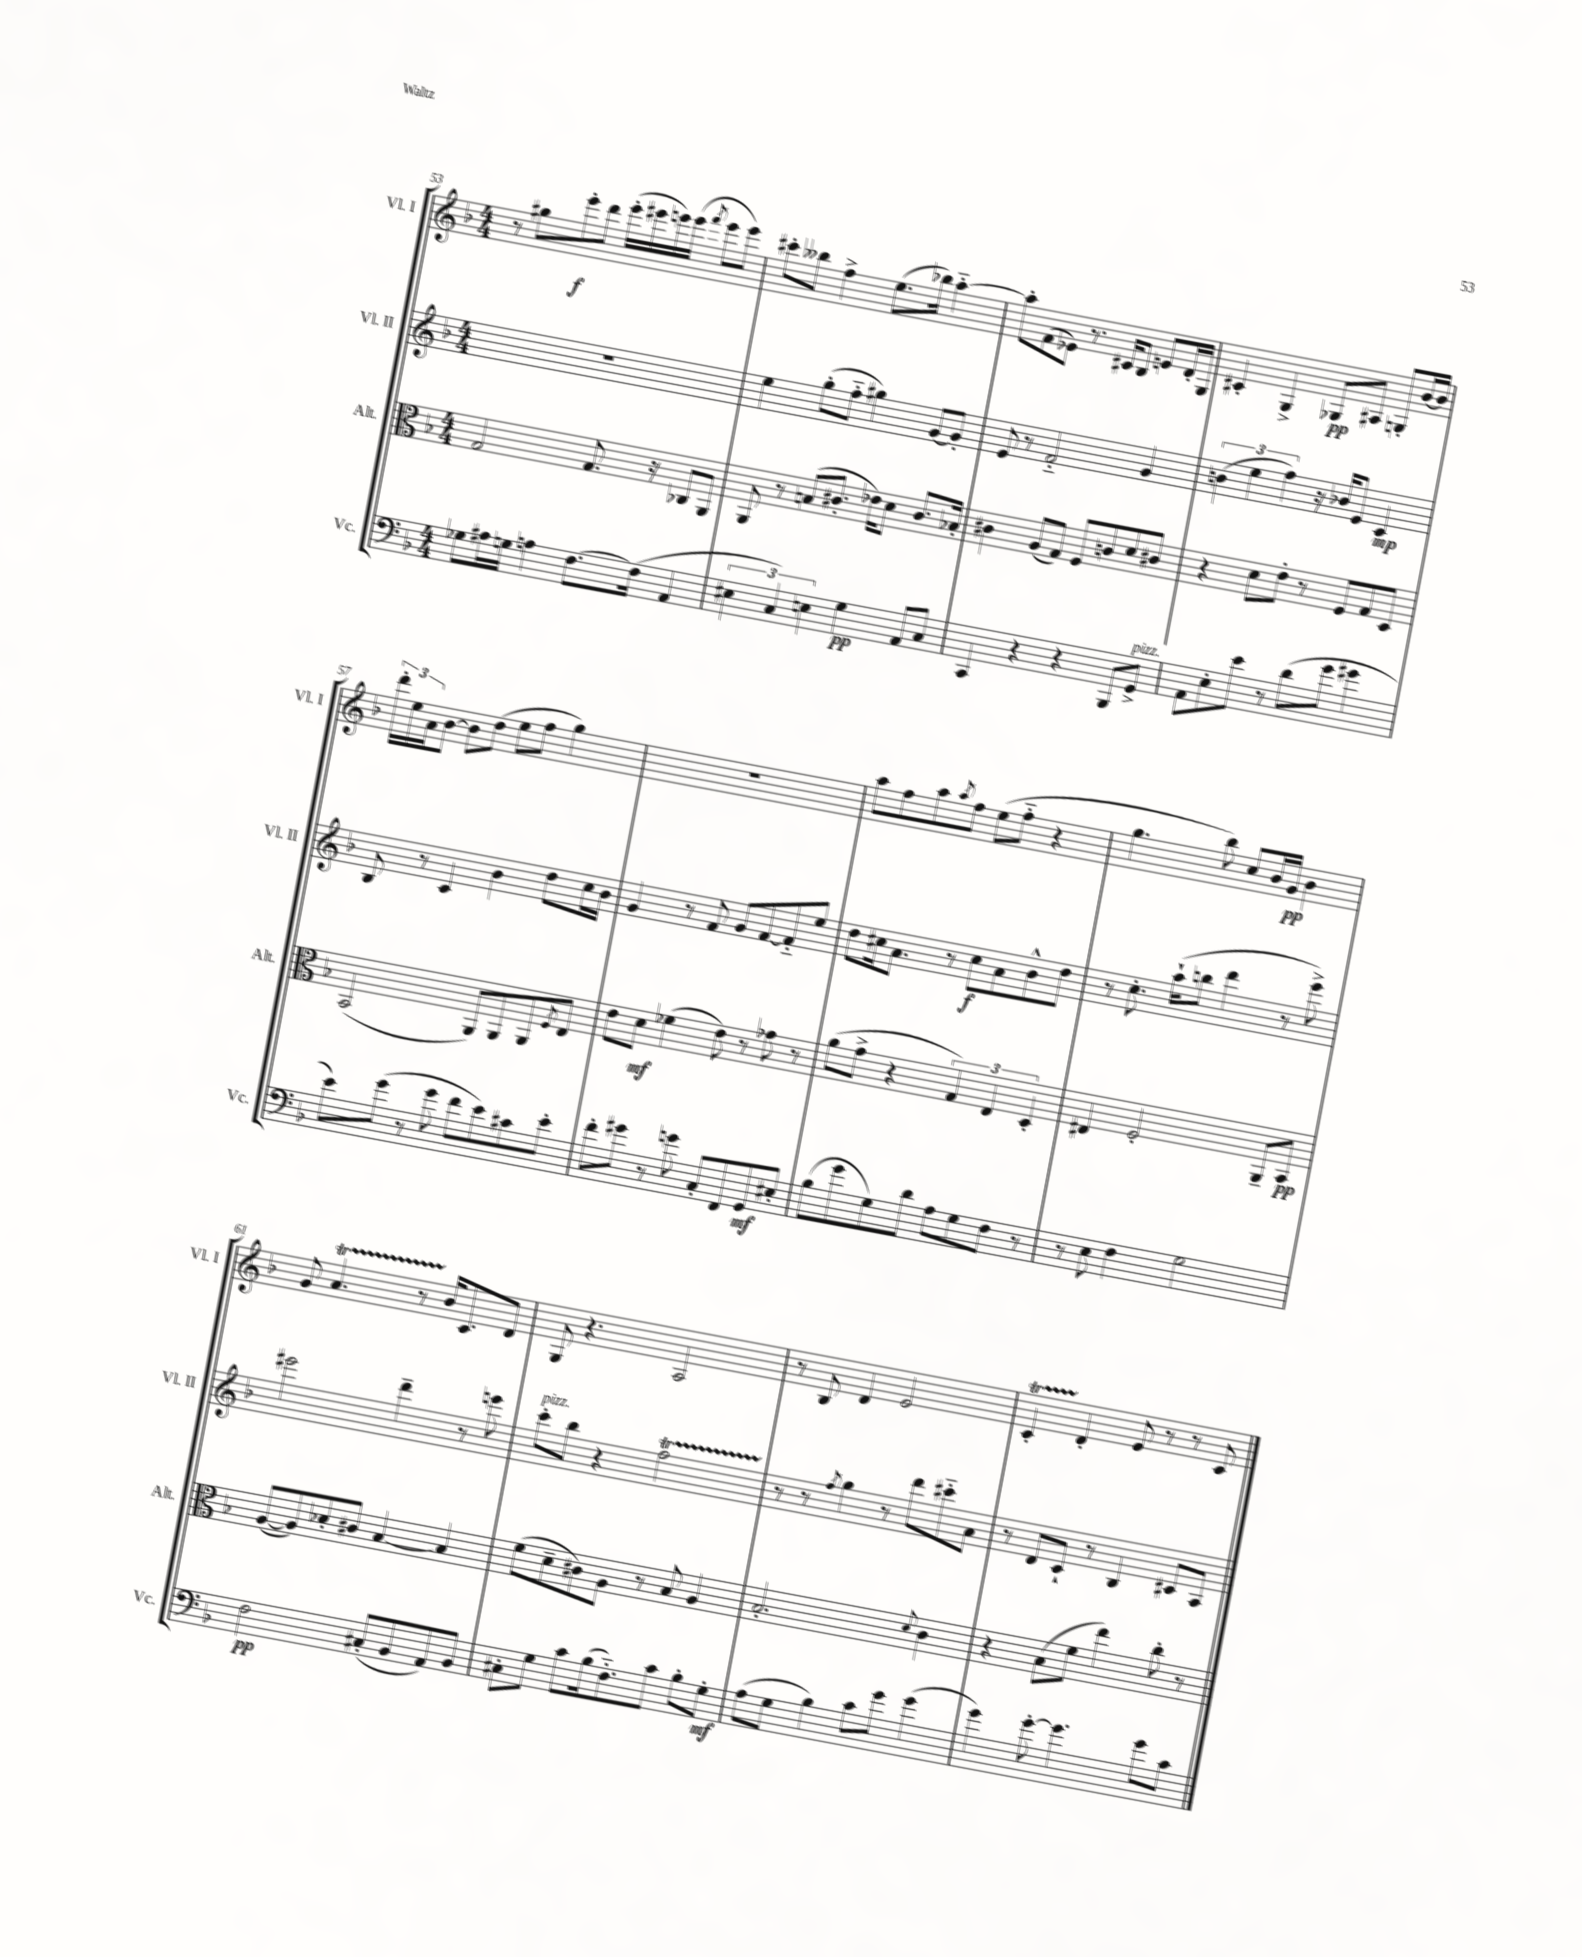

**kern	**dynam	**kern	**dynam	**kern	**dynam	**kern	**dynam
*part4	*part4	*part3	*part3	*part2	*part2	*part1	*part1
*staff4	*staff4	*staff3	*staff3	*staff2	*staff2	*staff1	*staff1
*I"Vc.	*	*I"Alt.	*	*I"Vl. II	*	*I"Vl. I	*
*I'Vc.	*	*I'Alt.	*	*I'Vl. II	*	*I'Vl. I	*
*clefF4	*	*clefC3	*	*clefG2	*	*clefG2	*
*k[b-]	*	*k[b-]	*	*k[b-]	*	*k[b-]	*
*M4/4	*	*M4/4	*	*M4/4	*	*M4/4	*
=53	=53	=53	=53	=53	=53	=53	=53
8G-X\L	.	2G/	.	1r	.	8r	.
16A#X\L	.	.	.	.	.	8gg#X\L	.
16Gn\JJ	.	.	.	.	.	.	.
4An\	.	.	.	.	.	8eee'\	f
.	.	.	.	.	.	8ddd\J	.
[8.F\L	.	8.G/	.	.	.	(16eee'\LL	.
.	.	.	.	.	.	16eee#X\	.
.	.	.	.	.	.	16eeen\)	.
(16F\Jk]	.	16r	.	.	.	(16eee\JJ	.
.	.	.	.	.	.	8qfff/	.
4AA/	.	8C-X/L	.	.	.	8eee\L	.
.	.	8AA/J	.	.	.	8eee\J)	.
=54	=54	=54	=54	=54	=54	=54	=54
6E#X\	.	8AA/	.	4ee\	.	8ccc#X'\L	.
.	.	8r	.	.	.	8bb--X\J	.
6C/)	.	.	.	.	.	.	.
.	.	(8Bn/L	.	(8gg'\L	.	4ff^\	.
6En\	.	.	.	.	.	.	.
.	.	8.c#X'/J	.	8ff\J	.	.	.
4G\	pp	.	.	4gg#X\)	.	(8.ee\L	.
.	.	16e-X\KL)	.	.	.	.	.
.	.	8d\J	.	.	.	.	.
.	.	.	.	.	.	16bb-X\Jk)	.
8AA/L	.	8.c#/L	.	[8g/L	.	[4aa\	.
8C/J	.	.	.	8g'/J]	.	.	.
.	.	16B-X'/Jk	.	.	.	.	.
=55	=55	=55	=55	=55	=55	=55	=55
4CC/	.	4c#X\	.	8e/	.	8aa'\L]	.
.	.	.	.	8r	.	(8f\	.
4r	.	(8A/L	.	2f/	.	8e-X\J)	.
.	.	8G/J)	.	.	.	8.r	.
4r	.	8F/L	.	.	.	.	.
.	.	.	.	.	.	16c#X/KL	.
.	.	8cn/	.	.	.	8B-/J	.
8BBB-/L	.	8d/	.	4g/	.	8en/L	.
!LO:TX:a:i:t=pizz.	!	!	!	!	!	!	!
8GG^/J	.	8c#X/J	.	.	.	16d'/L	.
.	.	.	.	.	.	16G/JJ	.
=56	=56	=56	=56	=56	=56	=56	=56
8AA\L	.	4r	.	(6bn\	.	4c#X'/	.
8E'\	.	.	.	.	.	.	.
.	.	.	.	6ee\	.	.	.
8e\J	.	8d\L	.	.	.	4G^/	.
.	.	.	.	6ff\)	.	.	.
8r	.	8e'\J	.	.	.	.	.
(8d\L	.	8r	.	16r	.	8G-X/L	pp
.	.	.	.	16b-X/KL	.	.	.
8g\J	.	8F/L	.	8e/J	.	8A#X/J	.
4g#X\	.	8G/	.	4c/	mp	8Gn'/L	.
.	.	8D/J	.	.	.	[16b-/L	.
.	.	.	.	.	.	16b-/JJ]	.
!!LO:LB:g=z
=57	=57	=57	=57	=57	=57	=57	=57
8e\L)	.	(2BB-/	.	8B-/	.	24ddd'\LL	.
.	.	.	.	.	.	24ee\	.
.	.	.	.	.	.	24a\J	.
(8g\J	.	.	.	8r	.	[8b-\J	.
8r	.	.	.	4c/	.	8b-\L]	.
8g\	.	.	.	.	.	(8dd\J	.
8f\L	.	8AA/L)	.	4b-\	.	8ee\L	.
8e\)	.	8AA/	.	.	.	8ff\J	.
8c#X\	.	8AA/	.	8dd\L	.	4gg\)	.
.	.	8qF/	.	.	.	.	.
8e'\J	.	8E/J	.	16cc\L	.	.	.
.	.	.	.	16b-\JJ	.	.	.
=58	=58	=58	=58	=58	=58	=58	=58
8f'\L	.	8e\L	.	4g/	.	1r	.
8g#X\J	.	8d\J	mf	.	.	.	.
8r	.	(4f-X\	.	8r	.	.	.
8gn\	.	.	.	8f/	.	.	.
8C'/L	.	8e\)	.	8g/L	.	.	.
8FF/	.	8r	.	[8f/	.	.	.
8GG/	mf	8g-X\	.	8f/]	.	.	.
8E#X'/J	.	8r	.	8ee/J	.	.	.
=59	=59	=59	=59	=59	=59	=59	=59
(8B-\L	.	(8a\L	.	8dd\L	.	8aa\L	.
8g\	.	8g^\J	.	16cc#X\k	.	8ff\	.
.	.	.	.	8.a\J	.	.	.
8G\)	.	4r	.	.	.	8aa\	.
.	.	.	.	.	.	8qaa/	.
8d\J	.	.	.	8r	.	8ff\J	.
8A\L	.	6G/)	.	8cc#\L	f	(8ee\L	.
8G\	.	.	.	8a\	.	8ff\J	.
.	.	6E/	.	.	.	.	.
8F\J	.	.	.	8b-^^\	.	4r	.
.	.	6D'/	.	.	.	.	.
8r	.	.	.	8dd\J	.	.	.
=60	=60	=60	=60	=60	=60	=60	=60
8r	.	4E#X/	.	8r	.	4.gg\	.
8E\	.	.	.	8.cc'\	.	.	.
4F\	.	2F'/	.	.	.	.	.
.	.	.	.	(16aa`\KL	.	.	.
.	.	.	.	8bbn\J	.	8bb-\)	.
2G\	.	.	.	4ddd\	.	8cc/L	.
.	.	.	.	.	.	16b-/L	.
.	.	.	.	.	.	16g/JJ	pp
.	.	8AA~/L	.	8r	.	4b-\	.
.	.	8BB-/J	pp	8eee^\)	.	.	.
!!LO:LB:g=z
=61	=61	=61	=61	=61	=61	=61	=61
2F\	pp	([8A/L	.	2eee#X\	.	8g/	.
.	.	8A/])	.	.	.	4.at/	.
.	.	8d-X'/	.	.	.	.	.
.	.	8c#X/J	.	.	.	.	.
(8C#X'/L	.	[4B-/	.	4ddd~\	.	8r	.
8BB-/	.	.	.	.	.	16b-/KL	.
.	.	.	.	.	.	8.c/	.
8AA/)	.	4B-/]	.	8r	.	.	.
8BB-/J	.	.	.	8eeen\	.	8d/J	.
=62	=62	=62	=62	=62	=62	=62	=62
!	!	!	!	!LO:TX:a:i:t=pizz.	!	!	!
8C#X'\L	.	(8f\L	.	8ccc'\L	.	8G/	.
8G\J	.	8d~\	.	8bb-\J	.	4.r	.
8c\L	.	8c#X\)	.	4r	.	.	.
(16B-\k	.	8A\J	.	.	.	.	.
8.F\)	.	.	.	.	.	.	.
.	.	8r	.	2ffT\	.	2A/	.
8c\J	.	8B-/	.	.	.	.	.
8B-'\L	.	4A/	.	.	.	.	.
8G'\J	mf	.	.	.	.	.	.
=63	=63	=63	=63	=63	=63	=63	=63
(8A\L	.	2.B-'/	.	8r	.	8r	.
8G\J	.	.	.	8r	.	8B-/	.
.	.	.	.	8qff/	.	.	.
4B-\)	.	.	.	4gg\	.	4d/	.
8c\L	.	.	.	8r	.	2e/	.
8g\J	.	.	.	8ddd\L	.	.	.
.	.	8qqd/	.	.	.	.	.
(4g\	.	4c\	.	8ccc#X\	.	.	.
.	.	.	.	8a\J	.	.	.
=64	=64	=64	=64	=64	=64	=64	=64
4g\)	.	4r	.	8r	.	4cT'/	.
.	.	.	.	8d/L	.	.	.
[8g'\	.	(8B-\L	.	8c`/J	.	4d'/	.
4.g\]	.	8f\J	.	8r	.	.	.
.	.	4ee\)	.	4B-/	.	8e/	.
.	.	.	.	.	.	8r	.
8g\L	.	8cc'\	.	8c#X/L	.	8r	.
8c\J	.	8r	.	8A/J	.	8c/	.
==	==	==	==	==	==	==	==
*-	*-	*-	*-	*-	*-	*-	*-
